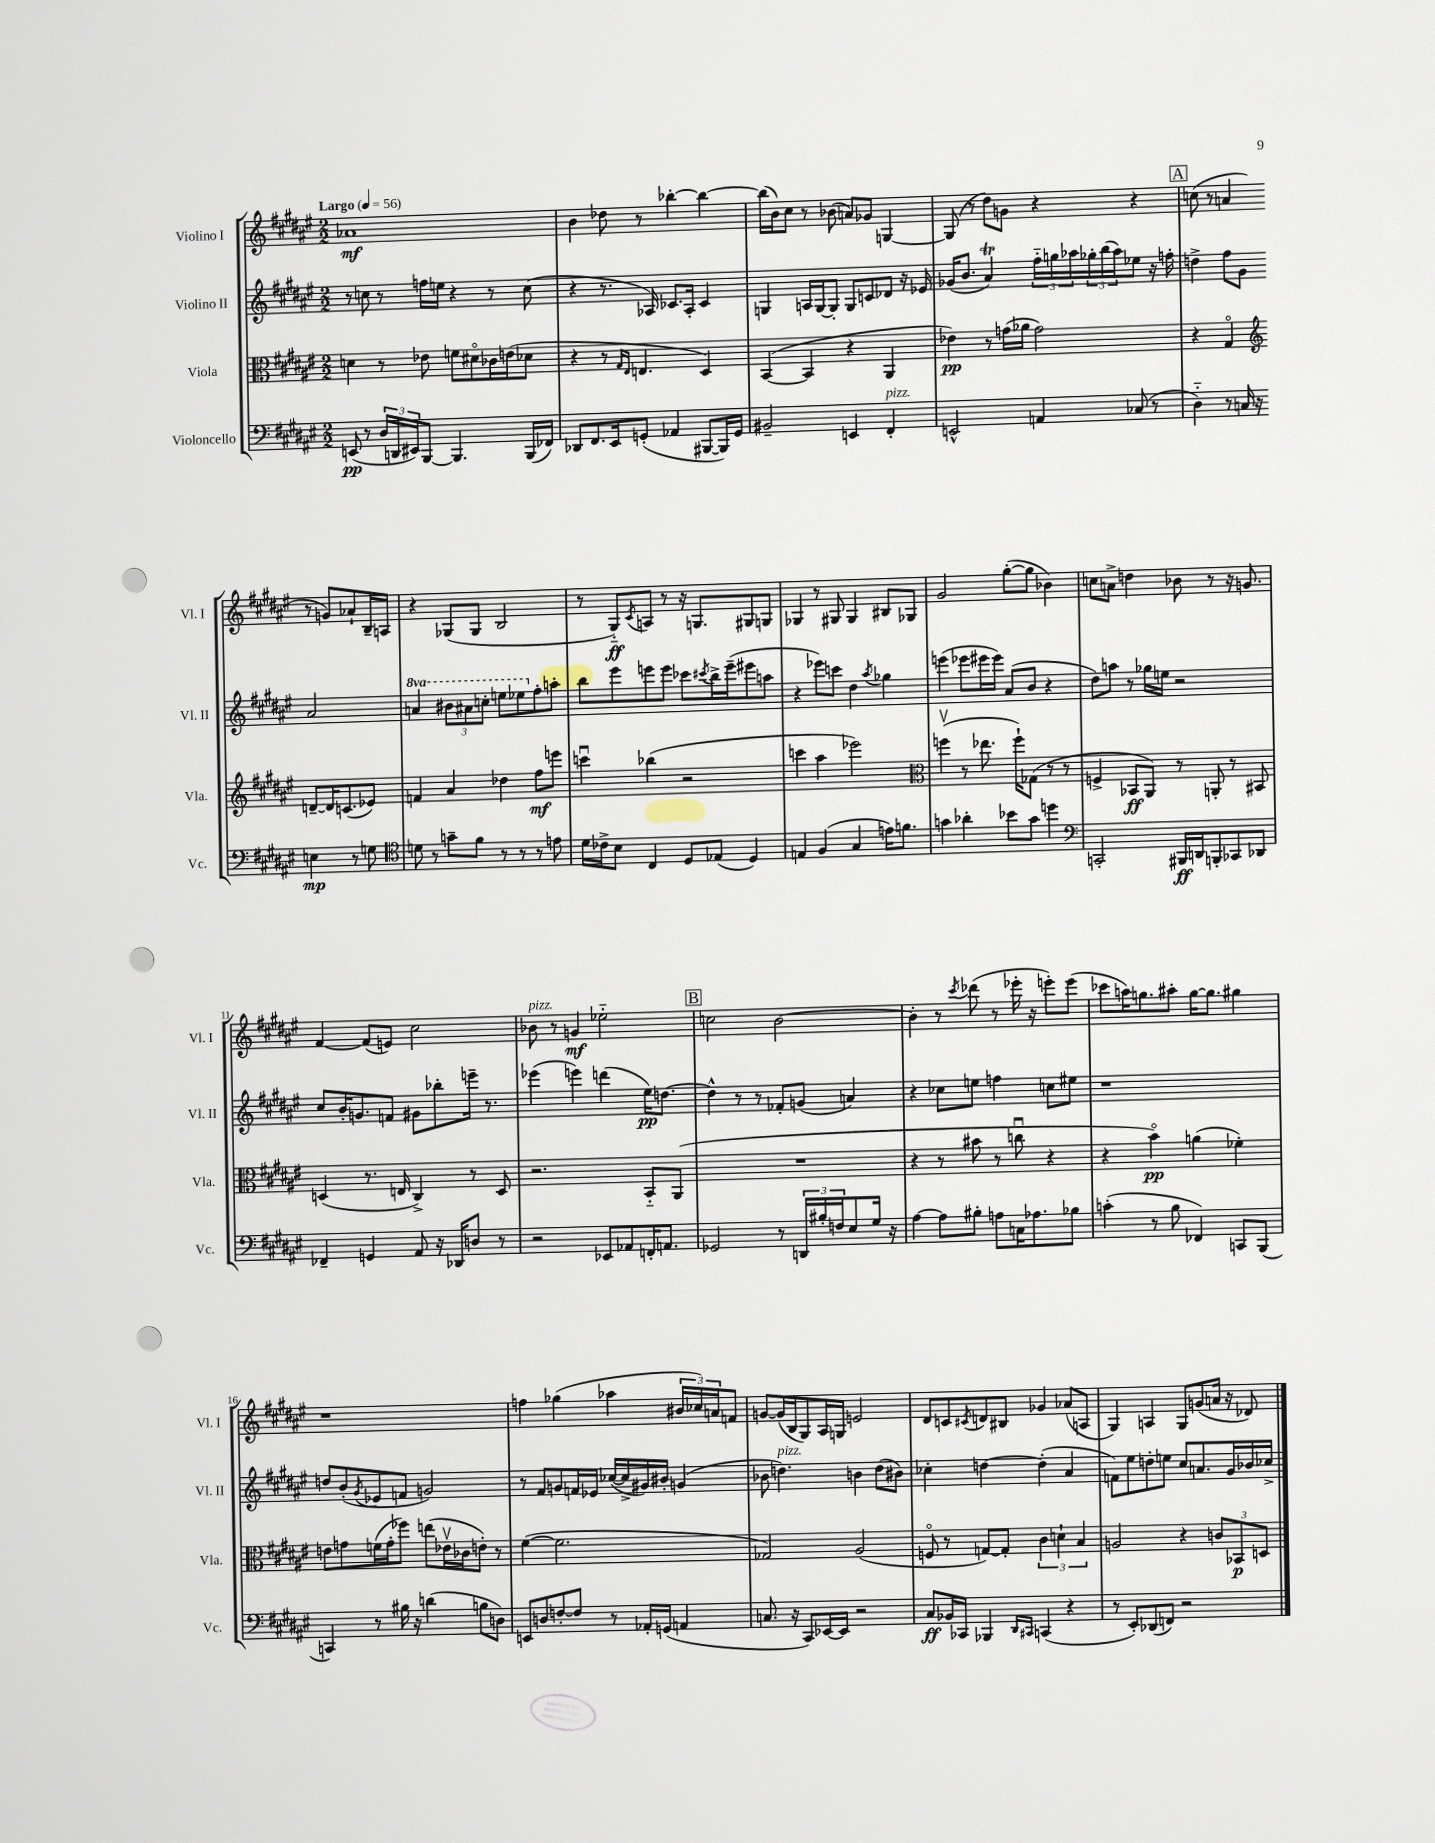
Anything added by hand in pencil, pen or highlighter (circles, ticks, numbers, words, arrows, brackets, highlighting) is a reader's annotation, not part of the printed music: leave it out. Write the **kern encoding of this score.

**kern	**dynam	**kern	**dynam	**kern	**dynam	**kern	**dynam
*part4	*part4	*part3	*part3	*part2	*part2	*part1	*part1
*staff4	*staff4	*staff3	*staff3	*staff2	*staff2	*staff1	*staff1
*I"Violoncello	*	*I"Viola	*	*I"Violino II	*	*I"Violino I	*
*I'Vc.	*	*I'Vla.	*	*I'Vl. II	*	*I'Vl. I	*
*clefF4	*	*clefC3	*	*clefG2	*	*clefG2	*
*k[f#c#g#d#a#e#]	*	*k[f#c#g#d#a#e#]	*	*k[f#c#g#d#a#e#]	*	*k[f#c#g#d#a#e#]	*
*M2/2	*	*M2/2	*	*M2/2	*	*M2/2	*
*MM56	*	*MM56	*	*MM56	*	*MM56	*
=1	=1	=1	=1	=1	=1	=1	=1
!	!	!	!	!	!	!LO:TX:a:B:t=Largo	!
(8EEn/	pp	4dn\	.	8r	.	1a-X	mf
8r	.	.	.	8ccn\	.	.	.
24D#/LL	.	8r	.	8r	.	.	.
24DDn/	.	.	.	.	.	.	.
24EE#X/J)	.	.	.	.	.	.	.
[8BBB/J	.	8e-X\	.	16ffn\LL	.	.	.
.	.	.	.	16een\JJ	.	.	.
4.BBB/]	.	8fn\L	.	4r	.	.	.
.	.	8d#X\	.	.	.	.	.
.	.	16c-X\L	.	8r	.	.	.
.	.	(16en\J	.	.	.	.	.
(16BBB/LL	.	8d-X\J	.	(8cc\	.	.	.
16FF-X/JJ)	.	.	.	.	.	.	.
=2	=2	=2	=2	=2	=2	=2	=2
8DD-X/L	.	4r	.	4r	.	4b\	.
8.FF#/	.	.	.	.	.	.	.
.	.	8r	.	8.r	.	8dd-X\	.
16EE#/k	.	.	.	.	.	.	.
.	.	16qqG#/LL	.	.	.	.	.
.	.	16qqE#/JJ	.	.	.	.	.
(8GGn'/J	.	4.En/	.	.	.	8r	.
.	.	.	.	16A-X/)	.	.	.
4AA-X/	.	.	.	8.c-X/L	.	[4bb-X'\	.
.	.	.	.	16A-'/Jk	.	.	.
[8BBB#X/L	.	4D#/)	.	4c-/	.	4bb-\_	.
16BBB#/L])	.	.	.	.	.	.	.
16GG/JJ	.	.	.	.	.	.	.
=3	=3	=3	=3	=3	=3	=3	=3
2BB#X~/	.	([4BB/	.	4Gn/	.	(16bb-\LL]	.
.	.	.	.	.	.	16b\J)	.
.	.	.	.	.	.	8cc#\J	.
.	.	4BB/]	.	16An/LL	.	8r	.
.	.	.	.	[16G/J	.	.	.
.	.	.	.	8G'/J]	.	(8b-X\	.
4EEn/	.	4r	.	8G/L	.	8an/L)	.
.	.	.	.	8cn/	.	8g-X/J	.
!LO:TX:a:i:t=pizz.	!	!	!	!	!	!	!
4FF#'/	.	4AA#/	.	8d-X/J	.	[4Gn/	.
.	.	.	.	16r	.	.	.
.	.	.	.	16e-X/	.	.	.
=4	=4	=4	=4	=4	=4	=4	=4
2EEn^^/	.	4e-X\)	pp	(16g-X/KL	.	(8G/]	.
.	.	.	.	8.b/J	.	.	.
.	.	.	.	.	.	8r	.
.	.	8r	.	4a#t/)	.	8dd#\L)	.
.	.	(16gn\LL	.	.	.	8gn\J	.
.	.	16a-X\JJ	.	.	.	.	.
4AAn/	.	2g\)	.	24ff#\LL	.	4r	.
.	.	.	.	24ggn\	.	.	.
.	.	.	.	24aa-X\	.	.	.
.	.	.	.	24gg-X'\	.	.	.
.	.	.	.	(24bb\	.	.	.
.	.	.	.	24aa-\J)	.	.	.
(8C-X/	.	.	.	8ee-X\J	.	4r	.
8r	.	.	.	16r	.	.	.
.	.	.	.	16ffn'\	.	.	.
!!LO:REH:place=s1:t=A
=5	=5	=5	=5	=5	=5	=5	=5
4D#\)	.	4r	.	4ddn^\	.	(8ccn\	.
.	.	.	.	.	.	8r	.
8r	.	4G#/	.	8ff#\L	.	4an/	.
16Cn/	.	.	.	8g#\J	.	.	.
16r	.	.	.	.	.	.	.
*	*	*clefG2	*	*	*	*	*
4En\	mp	[8dn~/L	.	2a#/	.	8r	.
.	.	16d/K]	.	.	.	8gn/L)	.
.	.	(8.cn/	.	.	.	.	.
8r	.	.	.	.	.	8a-X`/	.
8Gn\	.	8e-X/J)	.	.	.	16B~/L	.
.	.	.	.	.	.	16An/JJ	.
!!LO:LB:g=z
=6	=6	=6	=6	=6	=6	=6	=6
*clefC4	*	*	*	*	*	*	*
*	*	*	*	*8va	*	*	*
8dn\	.	4fn/	.	4aan/	.	4r	.
8r	.	.	.	.	.	.	.
8gn~\L	.	4a#/	.	12bb#X\L	.	(8G-X/L	.
.	.	.	.	12aa#X\	.	.	.
8f#\J	.	.	.	.	.	8G-/J	.
.	.	.	.	12cccn'\J	.	.	.
8r	.	4dd-X\	.	8eeen\L	.	2B/	.
8r	.	.	.	8eee-X\	.	.	.
*	*	*	*	*X8va	*	*	*
8r	.	8ff#\L	mf	8ff#'\	.	.	.
8en\	.	8eeen\J	.	8aan'\J	.	.	.
=7	=7	=7	=7	=7	=7	=7	=7
16d#\LL	.	4cccnu\	.	8bb\L	.	8r	.
16c-X^\J	.	.	.	.	.	.	.
8B\J	.	.	.	8eee#\	.	8G#/L)	ff
.	.	.	.	.	.	8qc#/	.
4C#/	.	(4bb-X\	.	8eeen\	.	8An/J	.
.	.	.	.	8eee\J	.	8r	.
8D#/L	.	2r	.	8ccc-X\L	.	16r	.
.	.	.	.	.	.	8.Gn/L	.
.	.	.	.	8qccc#X/	.	.	.
(8E-X/J	.	.	.	16bb^\L	.	.	.
.	.	.	.	(16eee~\J	.	.	.
4D#/)	.	.	.	8eee#X\	.	8G#X/	.
.	.	.	.	8aan\J	.	8Gn/J	.
=8	=8	=8	=8	=8	=8	=8	=8
4En/	.	4cccn\	.	4r	.	4G-X/	.
(4F#/	.	4aa#\	.	8eee-X\L)	.	8r	.
.	.	.	.	8cccn\J	.	8G#X/	.
4G#/	.	2eee-X\)	.	4dd#\	.	4G#/	.
.	.	.	.	8qaa#/	.	.	.
16en\KL)	.	.	.	4gg-X\	.	8B#X/L	.
8.fn\J	.	.	.	.	.	.	.
.	.	.	.	.	.	8G-X/J	.
=9	=9	=9	=9	=9	=9	=9	=9
*	*	*clefC3	*	*	*	*	*
4gn\	.	(4ffnv\	.	(4eeen\	.	2g#/	.
4a-X'\	.	8r	.	8eee-X\L	.	.	.
.	.	8.ee-X\	.	16eee#X\L	.	.	.
.	.	.	.	16eee#\JJ)	.	.	.
8b-X\L	.	.	.	(8a#/L	.	([8gg#'\L	.
.	.	16ff`\KL)	.	.	.	.	.
8g\J	.	(8G-X\J	.	8b/J	.	8gg#\J]	.
4ddn\	.	8r	.	4r	.	4b-X\)	.
.	.	8r	.	.	.	.	.
=10	=10	=10	=10	=10	=10	=10	=10
*clefF4	*	*	*	*	*	*	*
2CCn'/	.	4Fn^/	.	8dd#\L)	.	8ccn\L	.
.	.	.	.	8aan\J	.	8an^\J	.
.	.	8BB-X/L	ff	8r	.	4ddn\	.
.	.	8AA#/J)	.	16gg-X\LL	.	.	.
.	.	.	.	16een\JJ	.	.	.
16BBB#X/LL	ff	8r	.	2r	.	8b-X\	.
16DDn/J	.	.	.	.	.	.	.
8BBBn'/	.	8AAn'/	.	.	.	8r	.
8CC-X/	.	8r	.	.	.	16r	.
.	.	.	.	.	.	8.gn/	.
8DD-X/J	.	8BB#X/	.	.	.	.	.
!!LO:LB:g=z
=11	=11	=11	=11	=11	=11	=11	=11
4FF-X~/	.	(4Dn/	.	8cc#/L	.	[4f#/	.
.	.	.	.	16b'/K	.	.	.
.	.	.	.	8.gn/	.	.	.
4GGn/	.	8.r	.	.	.	(8f#/L]	.
.	.	.	.	8fn/J	.	8en/J)	.
.	.	16En/	.	.	.	.	.
8AA#/	.	4C#^/)	.	8g#X\L	.	2cc#\	.
16r	.	.	.	8bb-X'\	.	.	.
16DD-X/KL	.	.	.	.	.	.	.
8Dn/J	.	8r	.	16eeen~\Jk	.	.	.
.	.	.	.	8.r	.	.	.
8r	.	8D/	.	.	.	.	.
=12	=12	=12	=12	=12	=12	=12	=12
!	!	!	!	!	!	!LO:TX:a:i:t=pizz.	!
2r	.	2.r	.	(4eee-X\	.	8b-X\	.
.	.	.	.	.	.	8r	.
.	.	.	.	4eeen\)	.	4gn/	mf
8EE-X/L	.	.	.	(4dddn\	.	2ee-X\	.
8AA-X/	.	.	.	.	.	.	.
16FFn'/K	.	8BB/L	.	16ee#\KL)	pp	.	.
8.AAn/J	.	.	.	[8.ddn\J	.	.	.
.	.	(8AA#/J	.	.	.	.	.
!!LO:REH:place=s1:t=B
=13	=13	=13	=13	=13	=13	=13	=13
2GG-X/	.	1r	.	4dd^^\]	.	2ccn\	.
.	.	.	.	8r	.	.	.
.	.	.	.	8r	.	.	.
8r	.	.	.	8f-X'/L	.	[2b\	.
24DDn/LL	.	.	.	(8gn/J	.	.	.
24B#X'/	.	.	.	.	.	.	.
24Fn/J	.	.	.	.	.	.	.
8E#/	.	.	.	4an/)	.	.	.
16G#/Jk	.	.	.	.	.	.	.
16r	.	.	.	.	.	.	.
=14	=14	=14	=14	=14	=14	=14	=14
[4A#\	.	4r	.	4r	.	4b'\]	.
8A#\L]	.	8r	.	8cc-X\L	.	8r	.
.	.	.	.	.	.	8qccc#/	.
8B#X'\J	.	8b#X\	.	8een\J	.	(8ddd-X\	.
8An\L	.	8r	.	4ffn\	.	8r	.
16Cn\K	.	8ccnu\	.	.	.	16eee-X'\	.
8.A-X\	.	.	.	.	.	16r	.
.	.	4r	.	8ccn\L	.	8eeen'\L)	.
8B-X\J	.	.	.	8ee#X\J	.	(8eee\J	.
=15	=15	=15	=15	=15	=15	=15	=15
(4cn'\	.	4r	.	1r	.	8ccc-X\L	.
.	.	.	.	.	.	16aan\K)	.
.	.	.	.	.	.	8.ggn\	.
8r	.	4b\)	pp	.	.	.	.
8B\	.	.	.	.	.	8aa#X'\J	.
4FF-X/)	.	(4an\	.	.	.	[16gg\KL	.
.	.	.	.	.	.	8.gg\J]	.
8CCn/L	.	4f-X'\)	.	.	.	4gg#X\	.
(8BBB/J	.	.	.	.	.	.	.
!!LO:LB:g=z
=16	=16	=16	=16	=16	=16	=16	=16
4CCn/)	.	8en\L	.	8ddn/L	.	1r	.
.	.	8gn\	.	(8b'/	.	.	.
.	.	.	.	8qg#/	.	.	.
8r	.	(16fn\L	.	8e-X/	.	.	.
.	.	16g'\J	.	.	.	.	.
16B#X\	.	8ff-X\J)	.	8fn/J	.	.	.
16r	.	.	.	.	.	.	.
(4dn\	.	(8een\L	.	2gn/)	.	.	.
.	.	16e-Xv\L	.	.	.	.	.
.	.	16c-X\J	.	.	.	.	.
8Bn\L	.	8en'\J)	.	.	.	.	.
8Dn\J)	.	8r	.	.	.	.	.
=17	=17	=17	=17	=17	=17	=17	=17
8EEn/L	.	([4f#\	.	8r	.	4ffn\	.
8Dn/	.	.	.	8f#/L	.	.	.
[8Fn'/	.	2.f#\]	.	8gn/	.	(4gg-X\	.
8F/J]	.	.	.	16fn/L	.	.	.
.	.	.	.	16e-X/JJ	.	.	.
8r	.	.	.	([16cc-X/LL	.	4aa-X\	.
.	.	.	.	16cc-^/]	.	.	.
16AA-X'/LL	.	.	.	16g#X/)	.	.	.
(16GGn/JJ	.	.	.	16b#X'/JJ	.	.	.
4AAn/	.	.	.	(4gn/	.	24b#X/LL	.
.	.	.	.	.	.	24cc-X/)	.
.	.	.	.	.	.	24an/J	.
.	.	.	.	.	.	8fn/J	.
=18	=18	=18	=18	=18	=18	=18	=18
8.Cn/	.	2G-X/)	.	8b-X\	.	[8gn/L	.
!	!	!	!	!LO:TX:a:i:t=pizz.	!	!	!
.	.	.	.	4.ddn\)	.	(16g/L]	.
16r	.	.	.	.	.	16B/J	.
8CC#/L)	.	.	.	.	.	8G#/)	.
[16EE-X/L	.	.	.	.	.	16A#/L	.
16EE-/JJ]	.	.	.	.	.	16Gn/JJ	.
2r	.	(2A#/	.	4bn\	.	2en/	.
.	.	.	.	(8dd\L	.	.	.
.	.	.	.	8b#X\J)	.	.	.
=19	=19	=19	=19	=19	=19	=19	=19
8C#/L	ff	8Fn/	.	4cc-X'\	.	8d#/L	.
16BB-X/L	.	8r	.	.	.	8cn/	.
16CC-X/JJ	.	.	.	.	.	.	.
.	.	.	.	.	.	8qc#X/	.
4BBB-X/	.	[8Gn/L)	.	[4ddn\	.	8dn/	.
.	.	8G'/J]	.	.	.	8B#X/J	.
16qqDD#/LL	.	.	.	.	.	.	.
16qqCC#X/JJ	.	.	.	.	.	.	.
(4CCn/	.	6c#\	.	(4dd'\]	.	4g-X/	.
.	.	6dn`\	.	.	.	.	.
4r	.	.	.	4a#/	.	(8a-X/L	.
.	.	6B/	.	.	.	.	.
.	.	.	.	.	.	8An/J	.
=20	=20	=20	=20	=20	=20	=20	=20
8r	.	2An/	.	8fn\L)	.	4G#/)	.
8EE#'/L)	.	.	.	8ee#\	.	.	.
(8DD-X/	.	.	.	8ddn'\	.	4An/	.
8FFn/J)	.	.	.	8een\J	.	.	.
2r	.	4r	.	8cc#/L	.	8G#/L	.
.	.	.	.	8.an/	.	(8gn/	.
.	.	12cn/L	.	.	.	16an/Jk	.
.	.	.	.	16g#/L	.	16r	.
.	.	12BB-X/	p	.	.	.	.
.	.	.	.	16b-X/	.	8d-X/)	.
.	.	12Dn/J	.	.	.	.	.
.	.	.	.	16cc-X^/JJ	.	.	.
==	==	==	==	==	==	==	==
*-	*-	*-	*-	*-	*-	*-	*-
